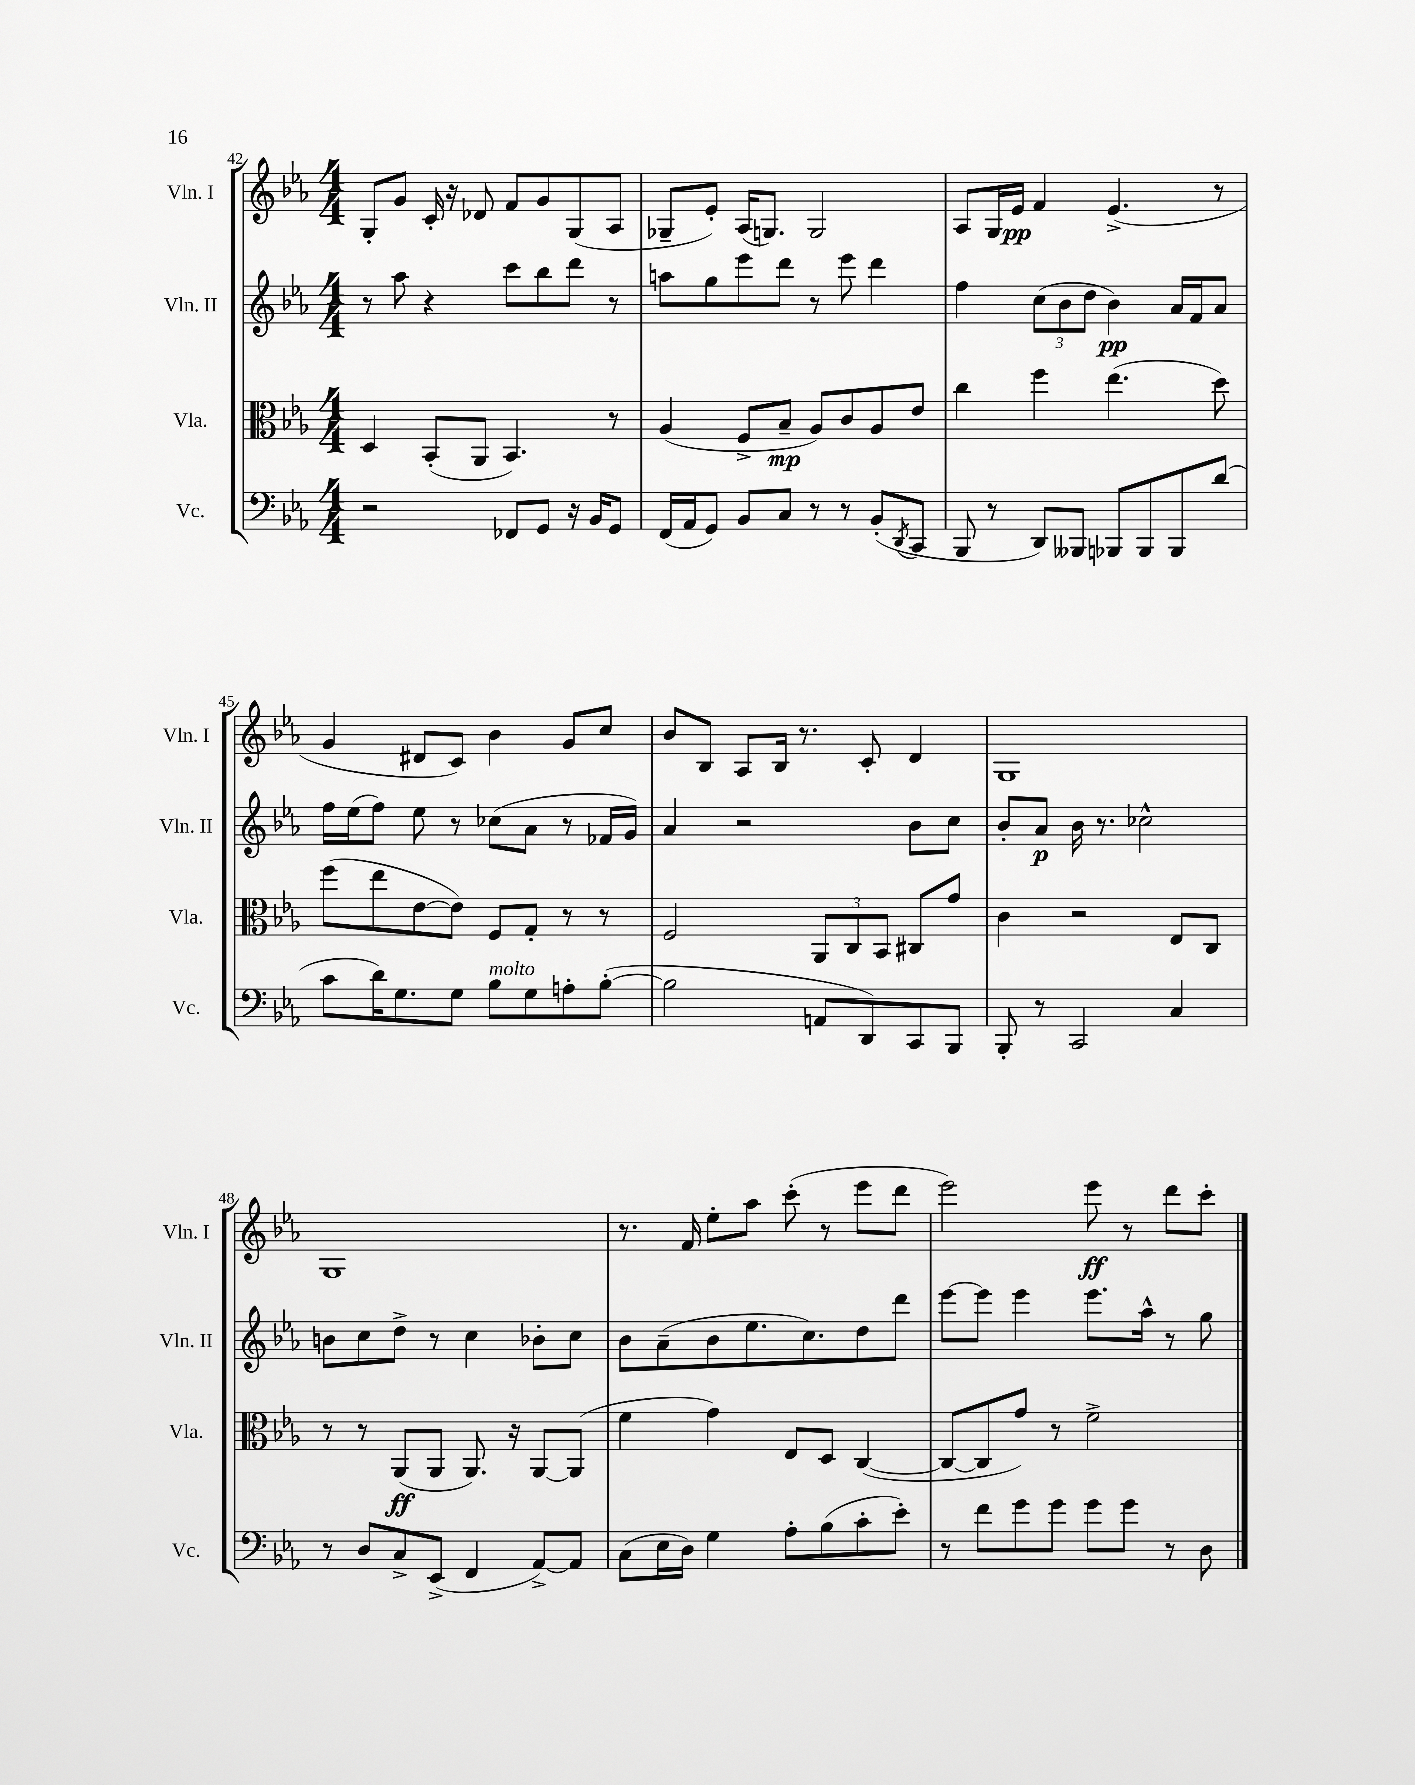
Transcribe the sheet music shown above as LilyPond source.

<<
\new StaffGroup <<
\new Staff = "s0" \with { instrumentName = "Vln. I" shortInstrumentName = "Vln. I" } {
    \clef treble \key ees \major \numericTimeSignature \time 4/4
    g8-. g'8 c'16-. r16 des'8 f'8 g'8 g8( aes8 |
    ges8-- ees'8-.) aes16( g8.) g2 |
    aes8 g16 ees'16\pp f'4 ees'4.->( r8 |
    g'4 dis'8 c'8) bes'4 g'8 c''8 |
    bes'8 bes8 aes8 bes16 r8. c'8-. d'4 |
    g1 |
    g1 |
    r8. f'16 ees''8-. aes''8 c'''8-.( r8 ees'''8 d'''8 |
    ees'''2) ees'''8\ff r8 d'''8 c'''8-. \bar "|." |
}
\new Staff = "s1" \with { instrumentName = "Vln. II" shortInstrumentName = "Vln. II" } {
    \clef treble \key ees \major \numericTimeSignature \time 4/4
    r8 aes''8 r4 c'''8 bes''8 d'''8 r8 |
    a''8 g''8 ees'''8 d'''8 r8 ees'''8 d'''4 |
    f''4 \tuplet 3/2 { c''8( bes'8 d''8 } bes'4\pp) aes'16 f'16 aes'8 |
    f''16 ees''16( f''8) ees''8 r8 ces''8( aes'8 r8 fes'16 g'16) |
    aes'4 r2 bes'8 c''8 |
    bes'8-. aes'8\p bes'16 r8. ces''2-^ |
    b'8 c''8 d''8-> r8 c''4 bes'8-. c''8 |
    bes'8 aes'8--( bes'8 ees''8. c''8.) d''8 d'''8 |
    ees'''8~ ees'''8 ees'''4 ees'''8. aes''16-^ r8 g''8 \bar "|." |
}
\new Staff = "s2" \with { instrumentName = "Vla." shortInstrumentName = "Vla." } {
    \clef alto \key ees \major \numericTimeSignature \time 4/4
    d4 bes,8-.( aes,8 bes,4.) r8 |
    aes4( f8-> bes8--\mp aes8) c'8 aes8 ees'8 |
    c''4 f''4 ees''4.( d''8) |
    f''8( ees''8 ees'8~ ees'8) f8 g8-. r8 r8 |
    f2 \tuplet 3/2 { aes,8 c8 bes,8 } cis8 g'8 |
    c'4 r2 ees8 c8 |
    r8 r8 aes,8\ff( aes,8 aes,8.) r16 aes,8~ aes,8( |
    f'4 g'4) ees8 d8 c4~( |
    c8~ c8 g'8) r8 f'2-> \bar "|." |
}
\new Staff = "s3" \with { instrumentName = "Vc." shortInstrumentName = "Vc." } {
    \clef bass \key ees \major \numericTimeSignature \time 4/4
    r2 fes,8 g,8 r16 bes,16 g,8 |
    f,16( aes,16 g,8) bes,8 c8 r8 r8 bes,8-.( \acciaccatura { d,8 } c,8 |
    bes,,8 r8 d,8) beses,,8 bes,,8 bes,,8 bes,,8 d'8( |
    c'8 d'16) g8. g8 bes8^\markup { \italic "molto" } g8 a8-. bes8~-.( |
    bes2 a,8 d,8) c,8 bes,,8 |
    bes,,8-. r8 c,2 c4 |
    r8 d8 c8-> ees,8->( f,4 aes,8~->) aes,8 |
    c8( ees16 d16) g4 aes8-. bes8( c'8-. ees'8-.) |
    r8 f'8 g'8 g'8 g'8 g'8 r8 d8 \bar "|." |
}
>>
>>
\layout { \context { \Score currentBarNumber = #42 } }
